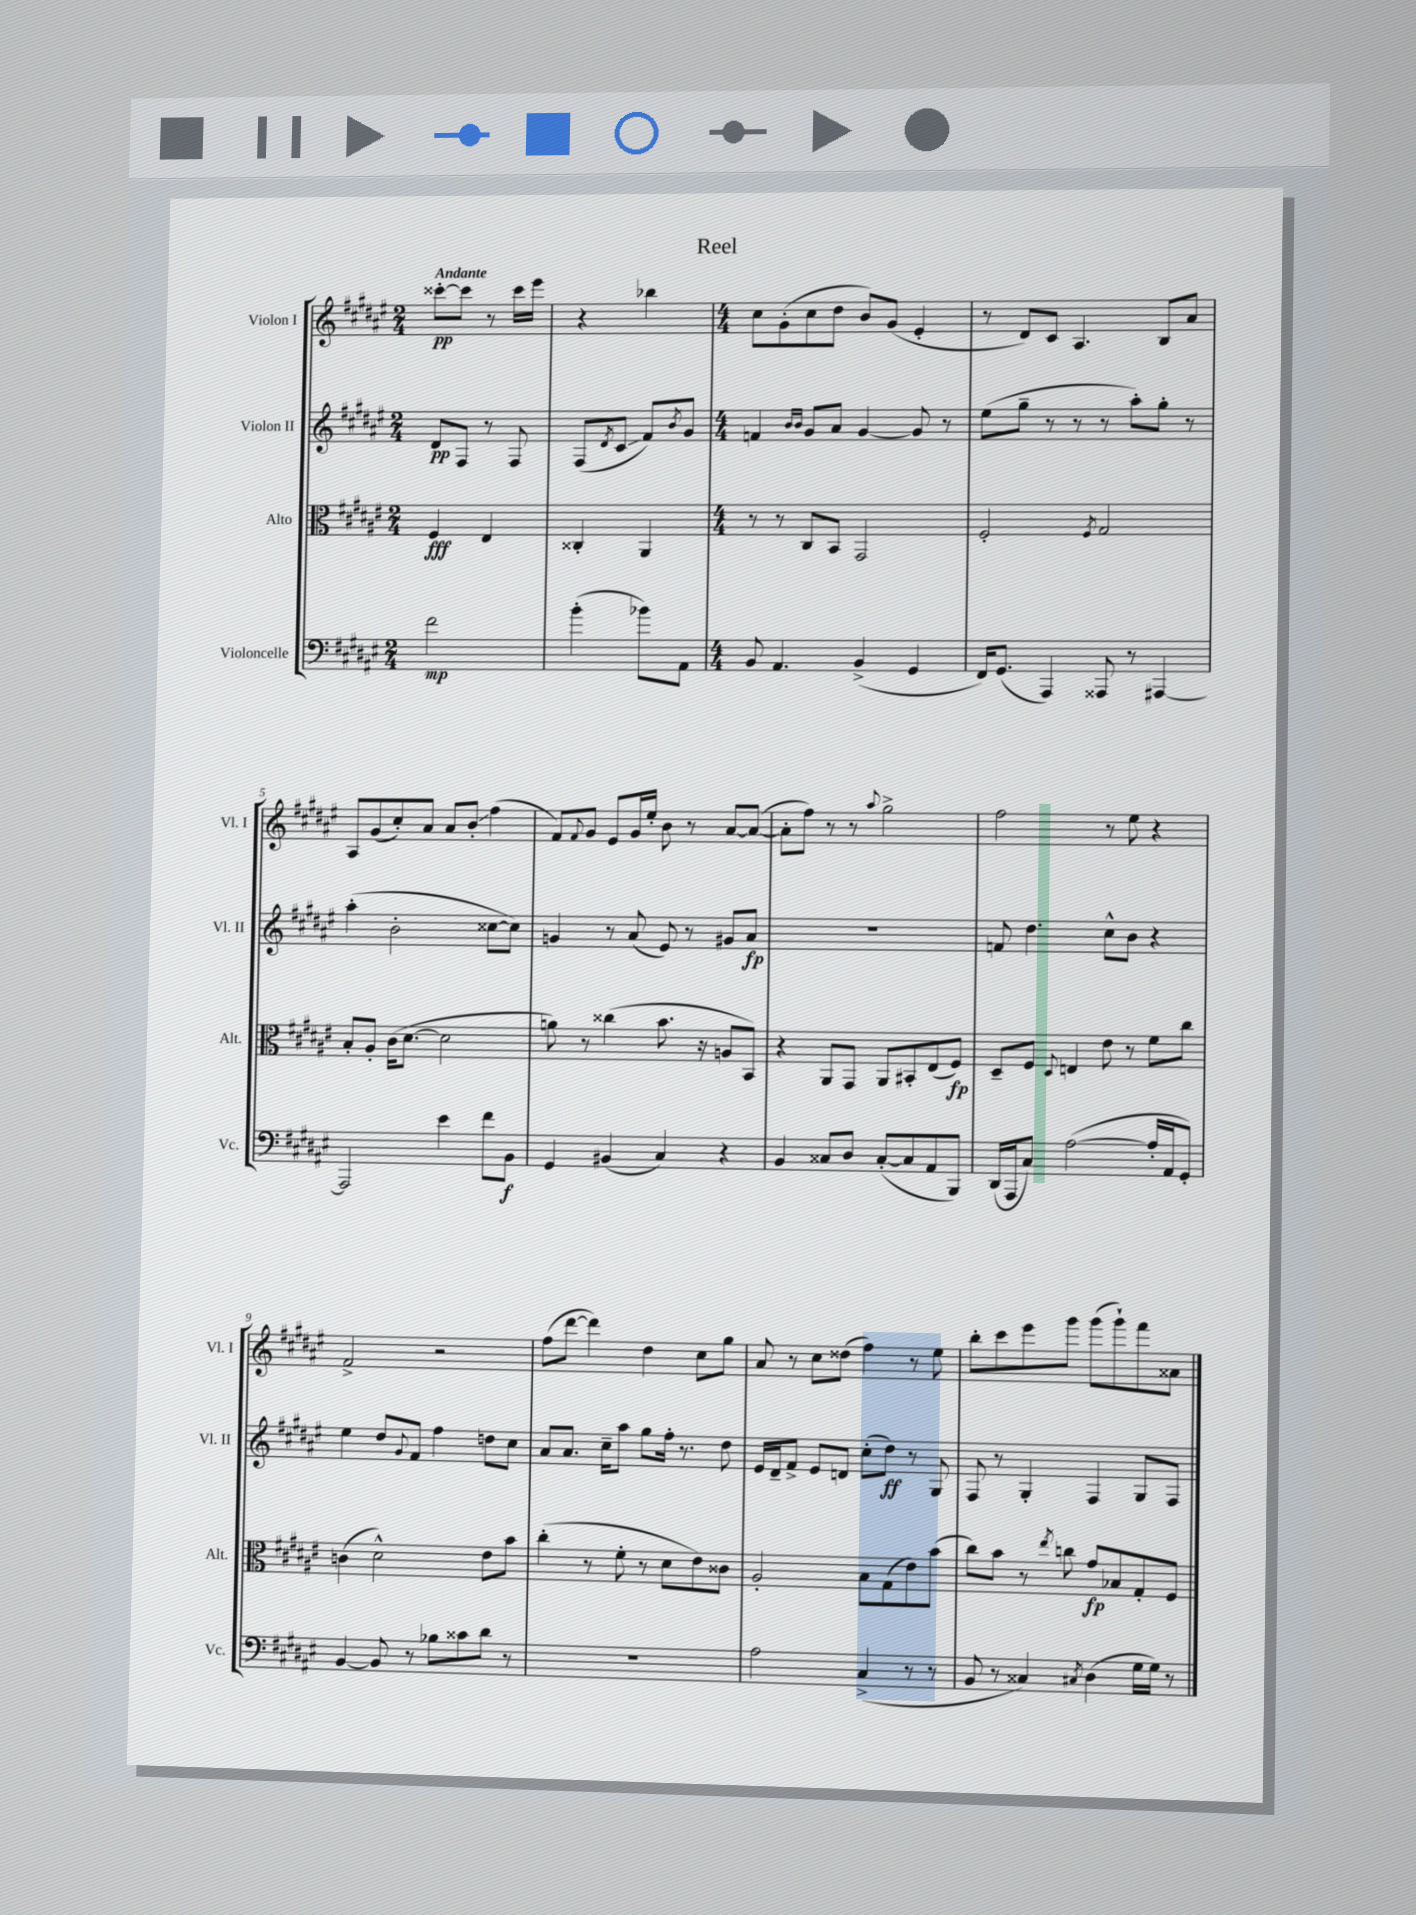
\header { title = "Reel" }
<<
\new StaffGroup <<
\new Staff = "s0" \with { instrumentName = "Violon I" shortInstrumentName = "Vl. I" } {
    \clef treble \key fis \major \numericTimeSignature \time 2/4 \tempo "Andante"
    cisis'''8~-.\pp cisis'''8 r8 cisis'''16 eis'''16 |
    r4 bes''4 |
    \numericTimeSignature \time 4/4 cis''8 gis'8-.( cis''8 dis''8 b'8) gis'8( eis'4-. |
    r8 dis'8) cis'8 ais4. b8 ais'8 |
    ais8 gis'8( cis''8-.) ais'8 ais'8 b'8-.\glissando fis''4( |
    fis'8) \appoggiatura { fis'8 } gis'8 eis'8 gis'16 eis''16-. b'8 r8 ais'8~ ais'8~( |
    ais'8-. fis''8) r8 r8 \appoggiatura { ais''8 } gis''2-> |
    fis''2 r8 eis''8 r4 |
    fis'2-> r2 |
    fis''8( dis'''8~ dis'''4) dis''4 cis''8 gis''8 |
    ais'8 r8 cis''8 disis''8( fis''4) r8 eis''8 |
    b''8-. cis'''8 eis'''8 gis'''8 gis'''8( gis'''8-!) fis'''8 aisis'8 \bar "|." |
}
\new Staff = "s1" \with { instrumentName = "Violon II" shortInstrumentName = "Vl. II" } {
    \clef treble \key fis \major \numericTimeSignature \time 2/4
    dis'8\pp fis8 r8 fis8 |
    fis8( \acciaccatura { dis'8 } cis'8\glissando fis'8) \acciaccatura { b'8 } gis'8 |
    \numericTimeSignature \time 4/4 f'4 \grace { b'16 b'16 } gis'8 ais'8 gis'4~ gis'8 r8 |
    eis''8( gis''8-- r8 r8 r8 ais''8-.) gis''8-. r8 |
    ais''4-.( b'2-. cisis''8~ cisis''8) |
    g'4 r8 ais'8( eis'8) r8 gis'8 ais'8\fp |
    R1 |
    f'8 dis''4. cis''8-^ b'8 r4 |
    eis''4 dis''8 \appoggiatura { gis'8 } fis'8 fis''4 d''8 cis''8 |
    ais'8 ais'8. cis''16-- ais''8 gis''8 fis''16-. r8. dis''8 |
    eis'16 dis'16-- fis'8-> eis'8 d'8 cis''8-.( dis''8\ff) r8 gis8 |
    fis8 r8 gis4-. fis4 gis8 fis8 \bar "|." |
}
\new Staff = "s2" \with { instrumentName = "Alto" shortInstrumentName = "Alt." } {
    \clef alto \key fis \major \numericTimeSignature \time 2/4
    fis4\fff eis4 |
    cisis4-. ais,4 |
    \numericTimeSignature \time 4/4 r8 r8 cis8 b,8 gis,2 |
    fis2-. \acciaccatura { fis8 } gis2 |
    b8-. ais8-. cis'16( dis'8.~ dis'2 |
    a'8) r8 cisis''4( b'8. r16 a8 b,8) |
    r4 ais,8 gis,8 ais,8 bis,8-. eis8( fis8\fp) |
    dis8-- fis8 \appoggiatura { dis8 } e4 eis'8 r8 fis'8 cis''8 |
    c'4( dis'2-^) eis'8 b'8 |
    cis''4-.( r8 fis'8-. r8 dis'8 eis'8) cisis'8 |
    ais2-. b8 gis8( eis'8) b'8( |
    cis''8) b'8 r8 \acciaccatura { eis''8 } c''8 gis'8\fp bes8 gis8-. fis8 \bar "|." |
}
\new Staff = "s3" \with { instrumentName = "Violoncelle" shortInstrumentName = "Vc." } {
    \clef bass \key fis \major \numericTimeSignature \time 2/4
    fis'2\mp |
    b'4-.( bes'8) ais,8 |
    \numericTimeSignature \time 4/4 b,8 ais,4. b,4->( gis,4 |
    fis,16) gis,8.( ais,,4) aisis,,8 r8 ais,,4~ |
    ais,,2 eis'4 fis'8 b,8\f |
    gis,4 bis,4( cis4) r4 |
    b,4 cisis8 dis8 cisis8~-.( cisis8 ais,8 b,,8) |
    dis,16( ais,,16 cis8) ais2~( ais16-. ais,16 gis,8-.) |
    b,4~ b,8 r8 bes8 cisis'8 dis'8 r8 |
    R1 |
    ais2 cis4->( r8 r8 |
    b,8 r8 cisis4) \acciaccatura { cis8 } dis4( gis16 gis16) r8 \bar "|." |
}
>>
>>
